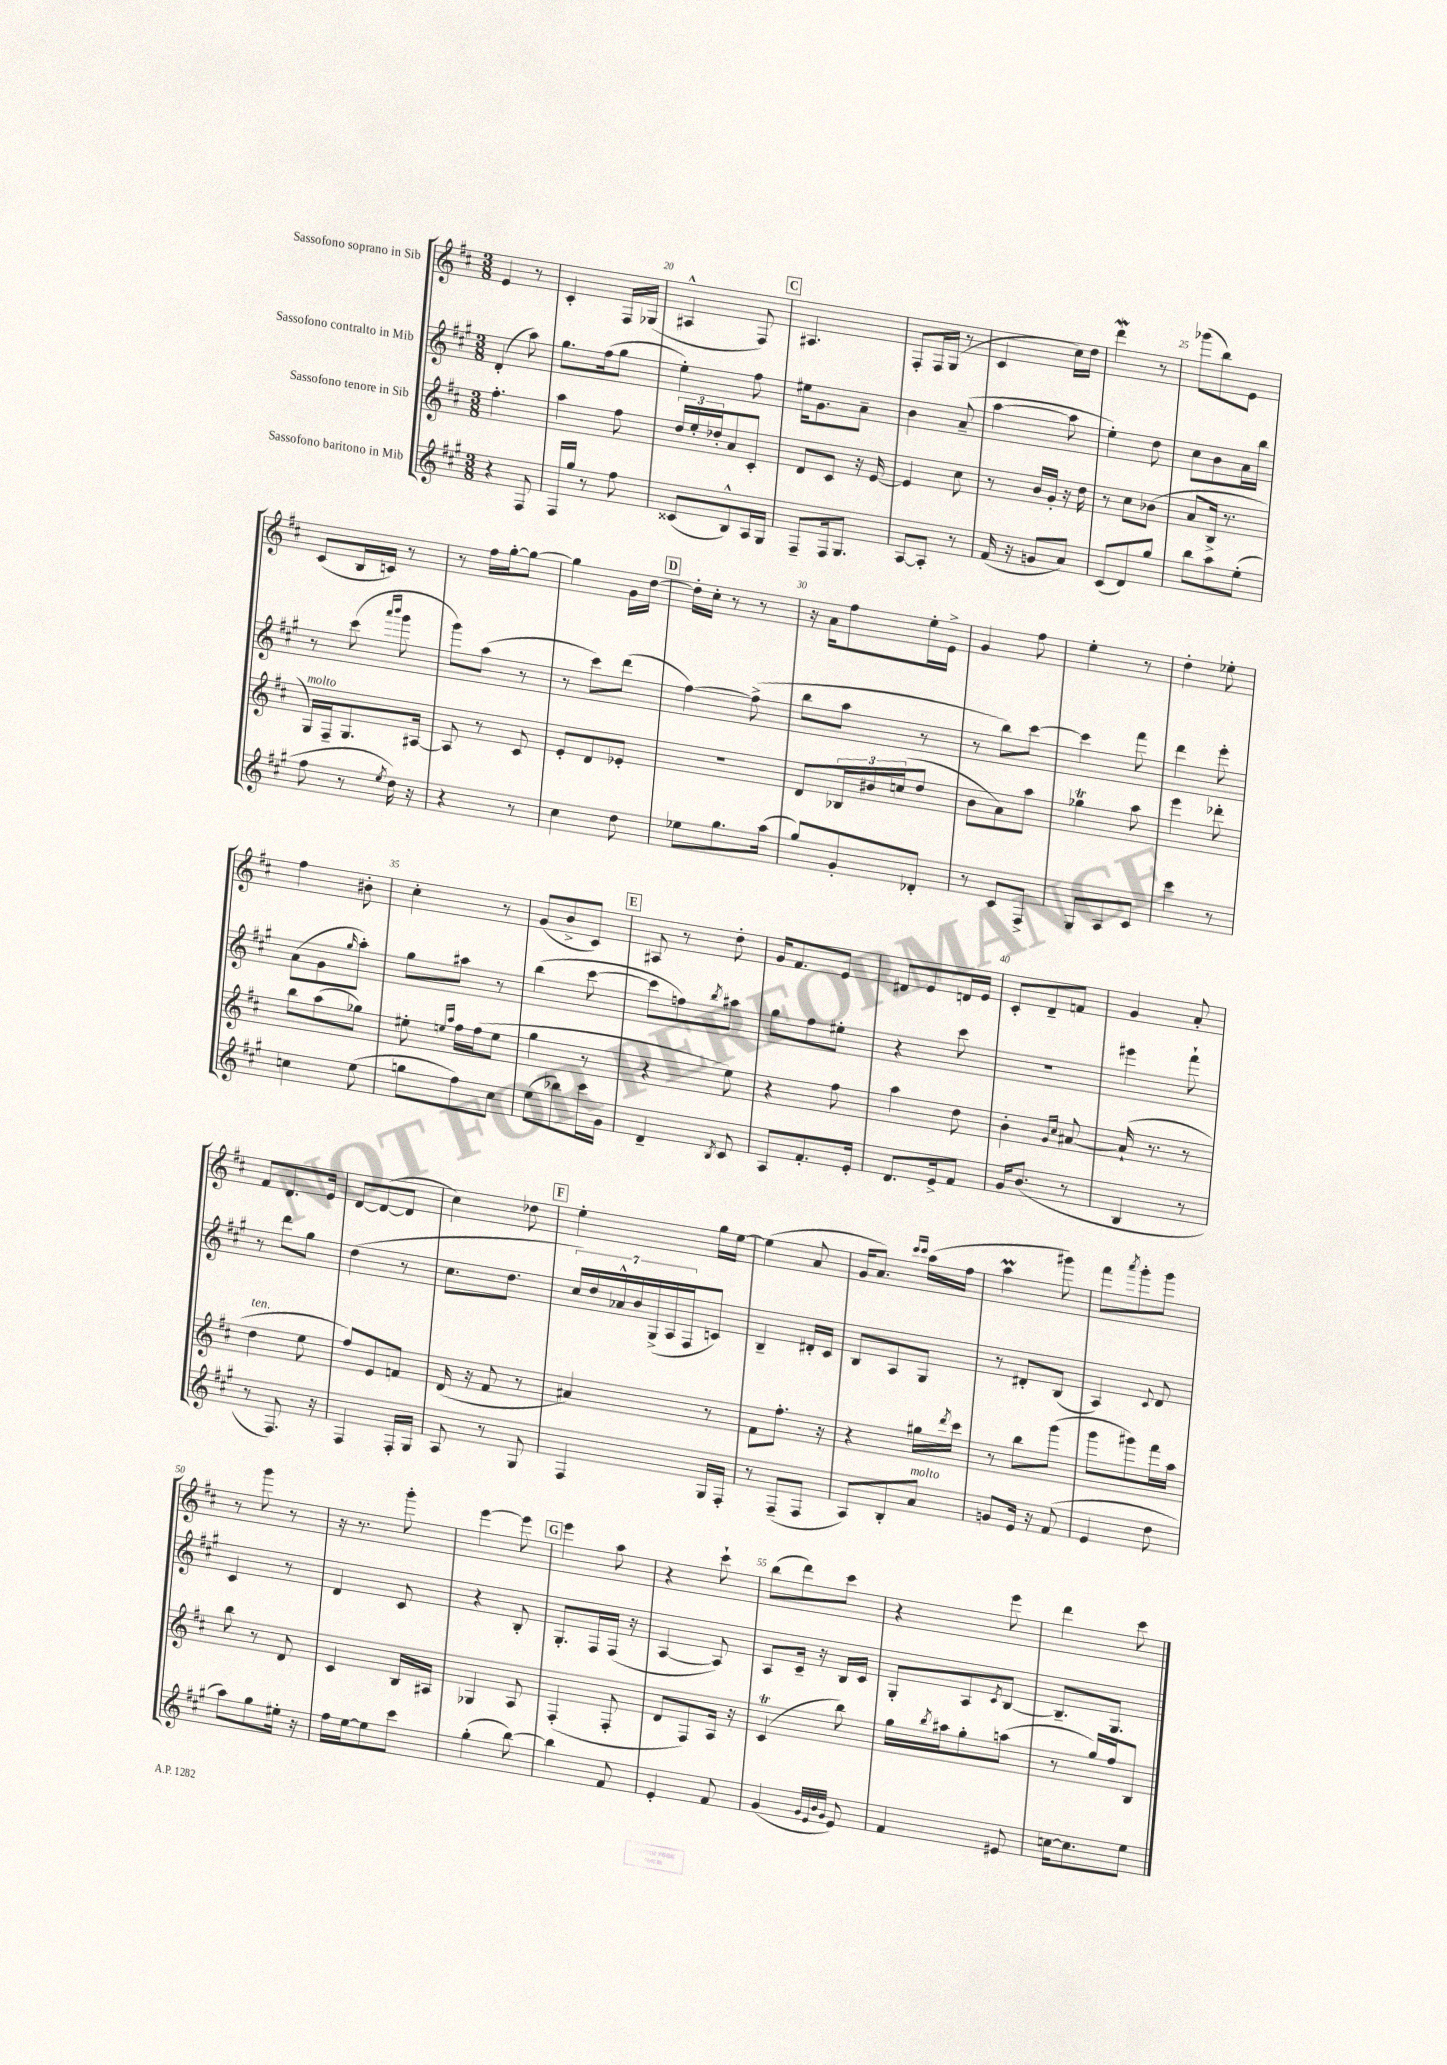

**kern	**kern	**kern	**kern
*staff4	*staff3	*staff2	*staff1
*clefG2	*clefG2	*clefG2	*clefG2
*k[f#c#g#]	*k[f#c#]	*k[f#c#g#]	*k[f#c#]
*M3/8	*M3/8	*M3/8	*M3/8
4r	4.ff#'	(4d'	4e
8F#	.	8aa)	8r
=	=	=	=
16F#	4aa	8.gg#	4c#'
16gg#	.	.	.
8r	.	.	.
.	.	(16ff#	.
8ff#	8ff#	8gg#	16F#
.	.	.	(16G-
=	=	=	=
(8c##	24dd	4ee')	4A#^^
.	24ee'	.	.
.	24dd-'	.	.
8B^^)	8a	.	.
16A	8c#'	8ff#	8F#)
16G#	.	.	.
=	=	=	=
8F#~	8d	16ee#	4.A#
.	.	8.g#	.
16F#	8c#	.	.
8.G#	.	.	.
.	16r	8a~	.
.	[16e	.	.
=	=	=	=
[8A	4e]	4b	8F#'
8A']	.	.	16F#
.	.	.	(16G
8r	8cc#	(8a~	8r
=	=	=	=
(16f#	8r	[4aa	4c#
16r	.	.	.
8g	16b	.	.
.	16g'	.	.
8a)	16r	8aa]	16cc#)
.	16dd	.	16dd
=	=	=	=
(8c#	8r	4ee')	4ddd
8d)	8cc#	.	.
8gg#	(8b-	8dd	8r
=	=	=	=
8bb	8a	8cc#	(8ggg-
8aa	16B^	8b	8bb)
.	8.r	.	.
(8ee'	.	16a	8e
.	.	16bb	.
=	=	=	=
8ff#	16G)	8r	(8c#
.	16F#~	.	.
8r	8.G	(8ccc#	16B
.	.	.	16c)
.	.	16qqaaa	.
8qee	.	16qqbbb	.
16dd)	.	8ggg#	8r
16r	[16A#	.	.
=	=	=	=
4r	8A#]	8ggg#)	8r
.	8r	(8aa	16ff#
.	.	.	[16gg'
8r	8c#	8r	8gg_
=	=	=	=
4cc#	8e'	8r	4gg]
.	8d	8ccc#)	.
8dd	8e-'	(8ddd	16g
.	.	.	[16dd
=	=	=	=
8ee-	4.r	[4ff#)	16dd']
.	.	.	16cc#'
8.gg#	.	.	8r
.	.	(8ff#^]	8r
(16aa	.	.	.
=	=	=	=
8gg#)	8d	8bb	16r
.	.	.	16a
8g#'	24B-	8aa	8ff#
.	24b#	.	.
.	(24cc	.	.
8d-'	8dd	8r	16ee'
.	.	.	16e^
=	=	=	=
8r	8b	8r	4g
8c#	8a)	8bb)	.
8F#^	8aa	[8ccc#	8ff#
=	=	=	=
8G#	4gg-	4ccc#]	4ee'
8A	.	.	.
8c#	8aa	8fff#	8r
=	=	=	=
4ccc#	4eee	4ddd	4dd'
8r	8ddd-'	8eee'	8ee-'
=	=	=	=
4cc	8bb	(8a	4ff#
.	(8aa	8g#	.
.	.	16qqgg#	.
(8ee	8gg-)	8aa')	8b#'
=	=	=	=
8gg	8ee#'	8gg#	4cc#'
.	16qqee	.	.
.	16qqaa	.	.
8ff#)	16ff#	8aa#	.
.	(16ff#	.	.
8cc#	8ee	8r	8r
=	=	=	=
(8ee	4gg	(4bb	(8g
8bb-)	.	.	8b^
16ccc#	8r	[8ccc#	8c#)
16g#	.	.	.
=	=	=	=
4d~	4r	8ccc#]	8A#
.	.	8ff)	8r
8qB	.	8qbb	.
8c#	8ee)	8aa#	8dd'
=	=	=	=
8A	4r	8gg#	16g
.	.	.	8.f#
8.f#'	.	8ff#	.
.	8ff#	8ee#'	8e
16e'	.	.	.
=	=	=	=
8.d	4aa	4r	8d#
.	.	.	8e
16e^	.	.	.
8f#	8dd	8ccc#	16d
.	.	.	16e
=	=	=	=
16g#	4b'	4.r	8c#'
(8.b	.	.	.
.	.	.	8d~
.	16qqg	.	.
.	16qqcc#	.	.
8r	[8a#	.	8f
=	=	=	=
4B	(16a#`]	4eee#	4g
.	8.r	.	.
8r	8r	8fff#`	8a'
=	=	=	=
8r	4dd	8r	8f#
8.F#)	.	8ddd	8.d
.	8ee	8gg#	.
16r	.	.	16e
=	=	=	=
4F#	8ff#)	(4dd	[8d
.	8e	.	(8d_
16F#'	8f	8r	8d]
16G#	.	.	.
=	=	=	=
8A	(16d	8.cc#	4cc#)
.	16r	.	.
8r	8f#	.	.
.	.	8.dd	.
8G#	8r	.	8dd-
=	=	=	=
4F#	4a#)	28cc#)	4ee'
.	.	28dd	.
.	.	28a-^^	.
.	.	28b	.
.	.	(28G#^	.
.	.	28A	.
.	.	28F#	.
16G#	8r	8c)	16gg
16F#'	.	.	[16ee
=	=	=	=
8r	8f#	4B~	(4ee]
(8F#~	8.ff#'	.	.
8F#	.	16d#'	8a
.	16r	16c#	.
=	=	=	=
8A)	4r	8B	16g
.	.	.	8.a)
8B'	.	8A	.
.	.	.	16qqccc#
.	.	.	16qqccc#
8a	16gg#	8G#	(16aa
.	8qddd	.	.
.	16ccc#	.	16ff#
=	=	=	=
8g	8r	8r	4aa
16e	8bb	8d#'	.
16r	.	.	.
(8f#	(8ggg	(8B	8ggg#)
=	=	=	=
4e	8ggg	4A)	8fff#
.	.	.	8qaaa
.	8ggg#)	.	8ggg'
.	.	8qqc#	.
8dd	16fff#	8d	8ggg
.	16aa	.	.
=	=	=	=
8aa)	8bb	4c#	8r
8gg#	8r	.	8ggg
16ee#'	8d	8r	8r
16r	.	.	.
=	=	=	=
16ff#	4c#	4d	16r
[16ee	.	.	8.r
8ee]	.	.	.
8ccc#	16B	8c#	8ggg'
.	16A#	.	.
=	=	=	=
(4gg#'	4G-	4r	[4eee
[8bb)	8A	8B'	8eee]
=	=	=	=
4bb]	(4F#'	8.G#'	4eee
.	.	16F#	.
8f#	8F#'	(16F#	8aa
.	.	16r	.
=	=	=	=
4e'	8d	[4A	4r
.	8F#)	.	.
8f#	16A	8A])	8ccc#`
.	16r	.	.
=	=	=	=
(4g#	(4c#	8A	(8bb
.	.	16c#~	8ddd)
.	.	16r	.
32qqg#	.	.	.
32qqe	.	.	.
32qqb	.	.	.
32qqg#	.	.	.
8e)	8bb)	16B	8ccc#
.	.	16c#	.
=	=	=	=
4f#	16gg	8G#'	4r
.	8qbb	.	.
.	16aa#	.	.
.	8gg'	8A	.
.	.	8qc#	.
8e#	(8aa	[8B	8eee
=	=	=	=
[16cc	8r	8.B~]	4ddd
8.cc]	.	.	.
.	16gg)	.	.
.	16ff#	8.G#	.
8ee	8B	.	8ccc#
==	==	==	==
*-	*-	*-	*-
